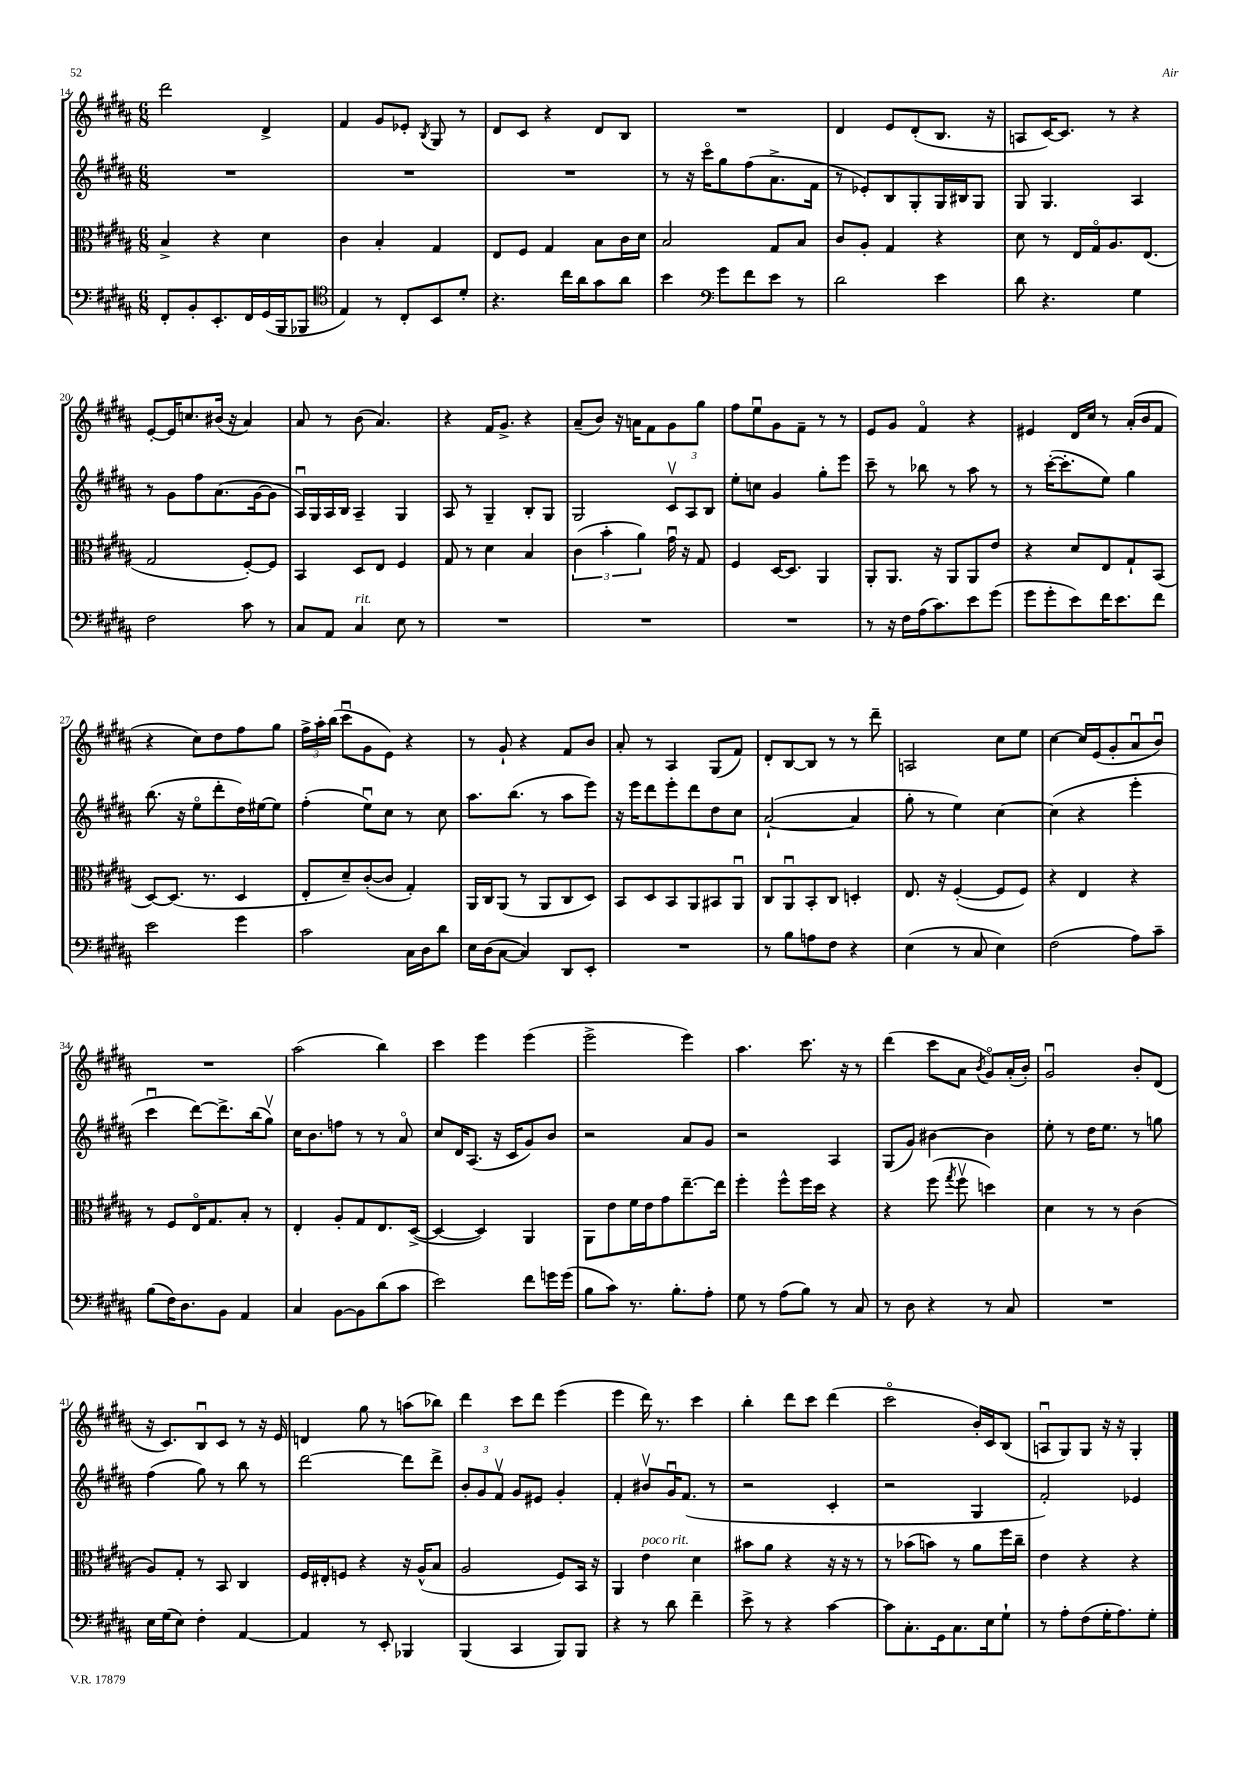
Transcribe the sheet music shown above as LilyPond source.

<<
\new StaffGroup <<
\new Staff = "s0" {
    \clef treble \key b \major \numericTimeSignature \time 6/8
    \autoBeamOff dis'''2 dis'4-> |
    fis'4 gis'8[ ees'8]-. \acciaccatura { b8 } gis8 r8 |
    dis'8[ cis'8] r4 dis'8[ b8] |
    R2. |
    dis'4 e'8[ dis'8-.( b8.] r16 |
    a8[ cis'16~) cis'8.] r8 r4 |
    e'8[~-. e'16 c''8. bis'16]( r16 ais'4) |
    ais'8 r8 b'8( ais'4.) |
    r4 fis'16[ gis'8.]-> r4 |
    ais'8[--( b'8]) r16 a'16[ fis'8 gis'8 gis''8] |
    fis''8[ e''8\downbow gis'8 fis'8]-- r8 r8 |
    e'8[ gis'8] fis'4\flageolet r4 |
    eis'4 dis'16[ cis''16] r8 ais'16[-.( b'16 fis'8] |
    r4 cis''8[) dis''8 fis''8 gis''8] |
    \tuplet 3/2 { fis''16[-> ais''16-. b''16]( } cis'''8[\downbow gis'8 e'8]) r4 |
    r8 gis'8-! r4 fis'8[ b'8] |
    ais'8-. r8 ais4 gis8[( fis'8]) |
    dis'8[-. b8~ b8] r8 r8 dis'''8-- |
    a2 cis''8[ e''8] |
    cis''4~ cis''16[ e'16( gis'8-. ais'8\downbow b'8]\downbow) |
    R2. |
    ais''2( b''4) |
    cis'''4 e'''4 e'''4( |
    e'''2-> e'''4) |
    ais''4. cis'''8. r16 r8 |
    dis'''4( cis'''8[ ais'8] \acciaccatura { b'8 } gis'8[\flageolet) ais'16-.( b'16]-.) |
    gis'2\downbow b'8[-. dis'8]( |
    r16 cis'8.[) b8\downbow cis'8] r8 r16 e'16 |
    d'4 gis''8 r8 a''8[( bes''8]) |
    dis'''4 cis'''8[ dis'''8] e'''4( |
    e'''4 dis'''16) r8. cis'''4 |
    b''4-. dis'''8[ cis'''8] dis'''4( |
    cis'''2\flageolet b'16[-.) cis'16 b8]( |
    a8[\downbow gis8) gis8] r16 r16 gis4-. \bar "|." |
}
\new Staff = "s1" {
    \clef treble \key b \major \numericTimeSignature \time 6/8
    \autoBeamOff R2. |
    R2. |
    R2. |
    r8 r16 cis'''16[\flageolet gis''8 fis''8( ais'8.-> fis'16] |
    r8 ees'8[-.) b8 gis8-. gis16 bis16 gis8] |
    gis8 gis4. ais4 |
    r8 gis'8[ fis''8 ais'8.( gis'16~ gis'8] |
    ais16[\downbow) gis16 ais16 b16] ais4-- gis4 |
    ais8 r8 gis4-- b8[-. gis8] |
    gis2 \tuplet 3/2 { cis'8[\upbow ais8 b8] } |
    e''8[-. c''8] gis'4 gis''8[-. e'''8] |
    cis'''8-- r8 bes''8 r8 ais''8 r8 |
    r8 cis'''16[~-.( cis'''8.-. e''8]) gis''4 |
    b''8.( r16 e''8[\flageolet dis'''8-. dis''16) eis''16~ eis''8] |
    fis''4-.( e''8[\downbow) cis''8] r8 cis''8 |
    ais''8.[ b''8.]( r8 ais''8[ e'''8]) |
    r16 e'''16[ dis'''8 e'''8-. dis'''8 dis''8 cis''8] |
    ais'2~-!( ais'4 |
    gis''8-. r8 e''4) cis''4~ |
    cis''4( r4 e'''4-. |
    cis'''4\downbow dis'''8[~) dis'''8.-> b''16( gis''8]\upbow) |
    cis''16[ b'8. f''8] r8 r8 ais'8\flageolet |
    cis''8[ dis'16 ais8.]( r16 cis'16[ gis'8) b'8] |
    r2 ais'8[ gis'8] |
    r2 ais4 |
    gis8[( gis'8]) bis'4~ bis'4 |
    e''8-. r8 dis''16[ e''8.] r8 g''8 |
    fis''4( gis''8) r8 b''8 r8 |
    dis'''2~ dis'''8[ dis'''8]-> |
    \tuplet 3/2 { b'8[-. gis'8 fis'8]\upbow } gis'8[ eis'8] gis'4-. |
    fis'4-. bis'8[\upbow gis'16\downbow fis'8.]( r8 |
    r2 cis'4-. |
    r2 gis4 |
    fis'2-.) ees'4 \bar "|." |
}
\new Staff = "s2" {
    \clef alto \key b \major \numericTimeSignature \time 6/8
    \autoBeamOff b4-> r4 dis'4 |
    cis'4 b4-. gis4 |
    e8[ fis8] gis4 b8[ cis'16 dis'16] |
    b2 gis8[ b8] |
    cis'8[ ais8]-. gis4 r4 |
    dis'8 r8 e16[ gis16\flageolet ais8. e8.]( |
    gis2 fis8[~-.) fis8] |
    b,4 dis8[ e8] fis4 |
    gis8 r8 dis'4 b4 |
    \tuplet 3/2 { cis'4( b'4-. ais'4) } gis'16\downbow r16 gis8 |
    fis4 dis16[~ dis8.] ais,4 |
    ais,8[-. ais,8.] r16 ais,8[ ais,8 e'8] |
    r4 dis'8[ e8 gis8-! b,8]( |
    dis8[~) dis8.]( r8. dis4 |
    e8[-. dis'8--) cis'8~-.( cis'8] gis4-.) |
    ais,16[ cis16 ais,8]( r8 ais,8[ cis8 dis8]) |
    b,8[ dis8 b,8 ais,8 bis,8 ais,8]\downbow |
    cis8[ ais,8\downbow b,8-. cis8] d4-. |
    e8. r16 fis4~-.( fis8[ fis8]) |
    r4 e4 r4 |
    r8 fis8[ e16\flageolet gis8. b8]-. r8 |
    e4-. ais8[-. gis8 e8. dis16]~->( |
    dis4~ dis4) ais,4 |
    ais,8[ e'8 fis'16 e'16 gis'8 e''8.~-- e''16] |
    fis''4-. fis''8[-^ fis''16 dis''16] r4 |
    r4 fis''8( \acciaccatura { gis''8 } fis''8\upbow d''4) |
    dis'4 r8 r8 cis'4( |
    ais8[) gis8]-. r8 b,8 cis4 |
    fis16[ eis16-. f8] r4 r16 ais16[-^( b8] |
    ais2 fis8[) b,16] r16 |
    ais,4 e'4^\markup { \italic "poco rit." } dis'4 |
    bis'8[ ais'8] r4 r16 r16 r8 |
    r8 bes'8[( b'8]) r8 ais'8[ fis''16 cis''16]-- |
    e'4 r4 r4 \bar "|." |
}
\new Staff = "s3" {
    \clef bass \key b \major \numericTimeSignature \time 6/8
    \autoBeamOff fis,8[-. b,8-. e,8.-. fis,16 gis,16( b,,16 bes,,8] |
    \clef tenor e4) r8 cis8[-. b,8 dis'8]-. |
    r4. cis''16[ ais'16 gis'8 ais'8] |
    b'4 \clef bass gis'8[ fis'8 e'8] r8 |
    dis'2 e'4 |
    dis'8 r4. gis4 |
    fis2 cis'8 r8 |
    cis8[ ais,8] cis4^\markup { \italic "rit." } e8 r8 |
    R2. |
    R2. |
    R2. |
    r8 r16 fis16[ ais16( cis'8.) e'8 gis'8]( |
    gis'8[ gis'8-. e'8) fis'16 e'8. fis'8] |
    e'2 gis'4 |
    cis'2 cis16[ dis16 dis'8] |
    e16[ dis16( cis8]~ cis4) dis,8[ e,8]-. |
    R2. |
    r8 b8[ a8 fis8] r4 |
    e4( r8 cis8 e4) |
    fis2( ais8[) cis'8]-- |
    b8[( fis16) dis8. b,8] ais,4 |
    cis4 b,8[~ b,8 dis'8( cis'8] |
    e'2) fis'8[ g'16 g'16]( |
    b8[ cis'8]) r8. b8.[-. ais8]-. |
    gis8 r8 ais8[( b8]) r8 cis8 |
    r8 dis8 r4 r8 cis8 |
    R2. |
    e16[ gis16( e8]) fis4-. ais,4~ |
    ais,4 r8 e,8-. bes,,4 |
    b,,4( cis,4 b,,8[) b,,8] |
    r4 r8 dis'8 fis'4-- |
    e'8-> r8 r4 cis'4~ |
    cis'8[ cis8.-. gis,16 cis8. e16 gis8]-! |
    r8 ais8[-. fis8( gis16-. ais8.) gis8]-. \bar "|." |
}
>>
>>
\layout { \context { \Score currentBarNumber = #14 } }
